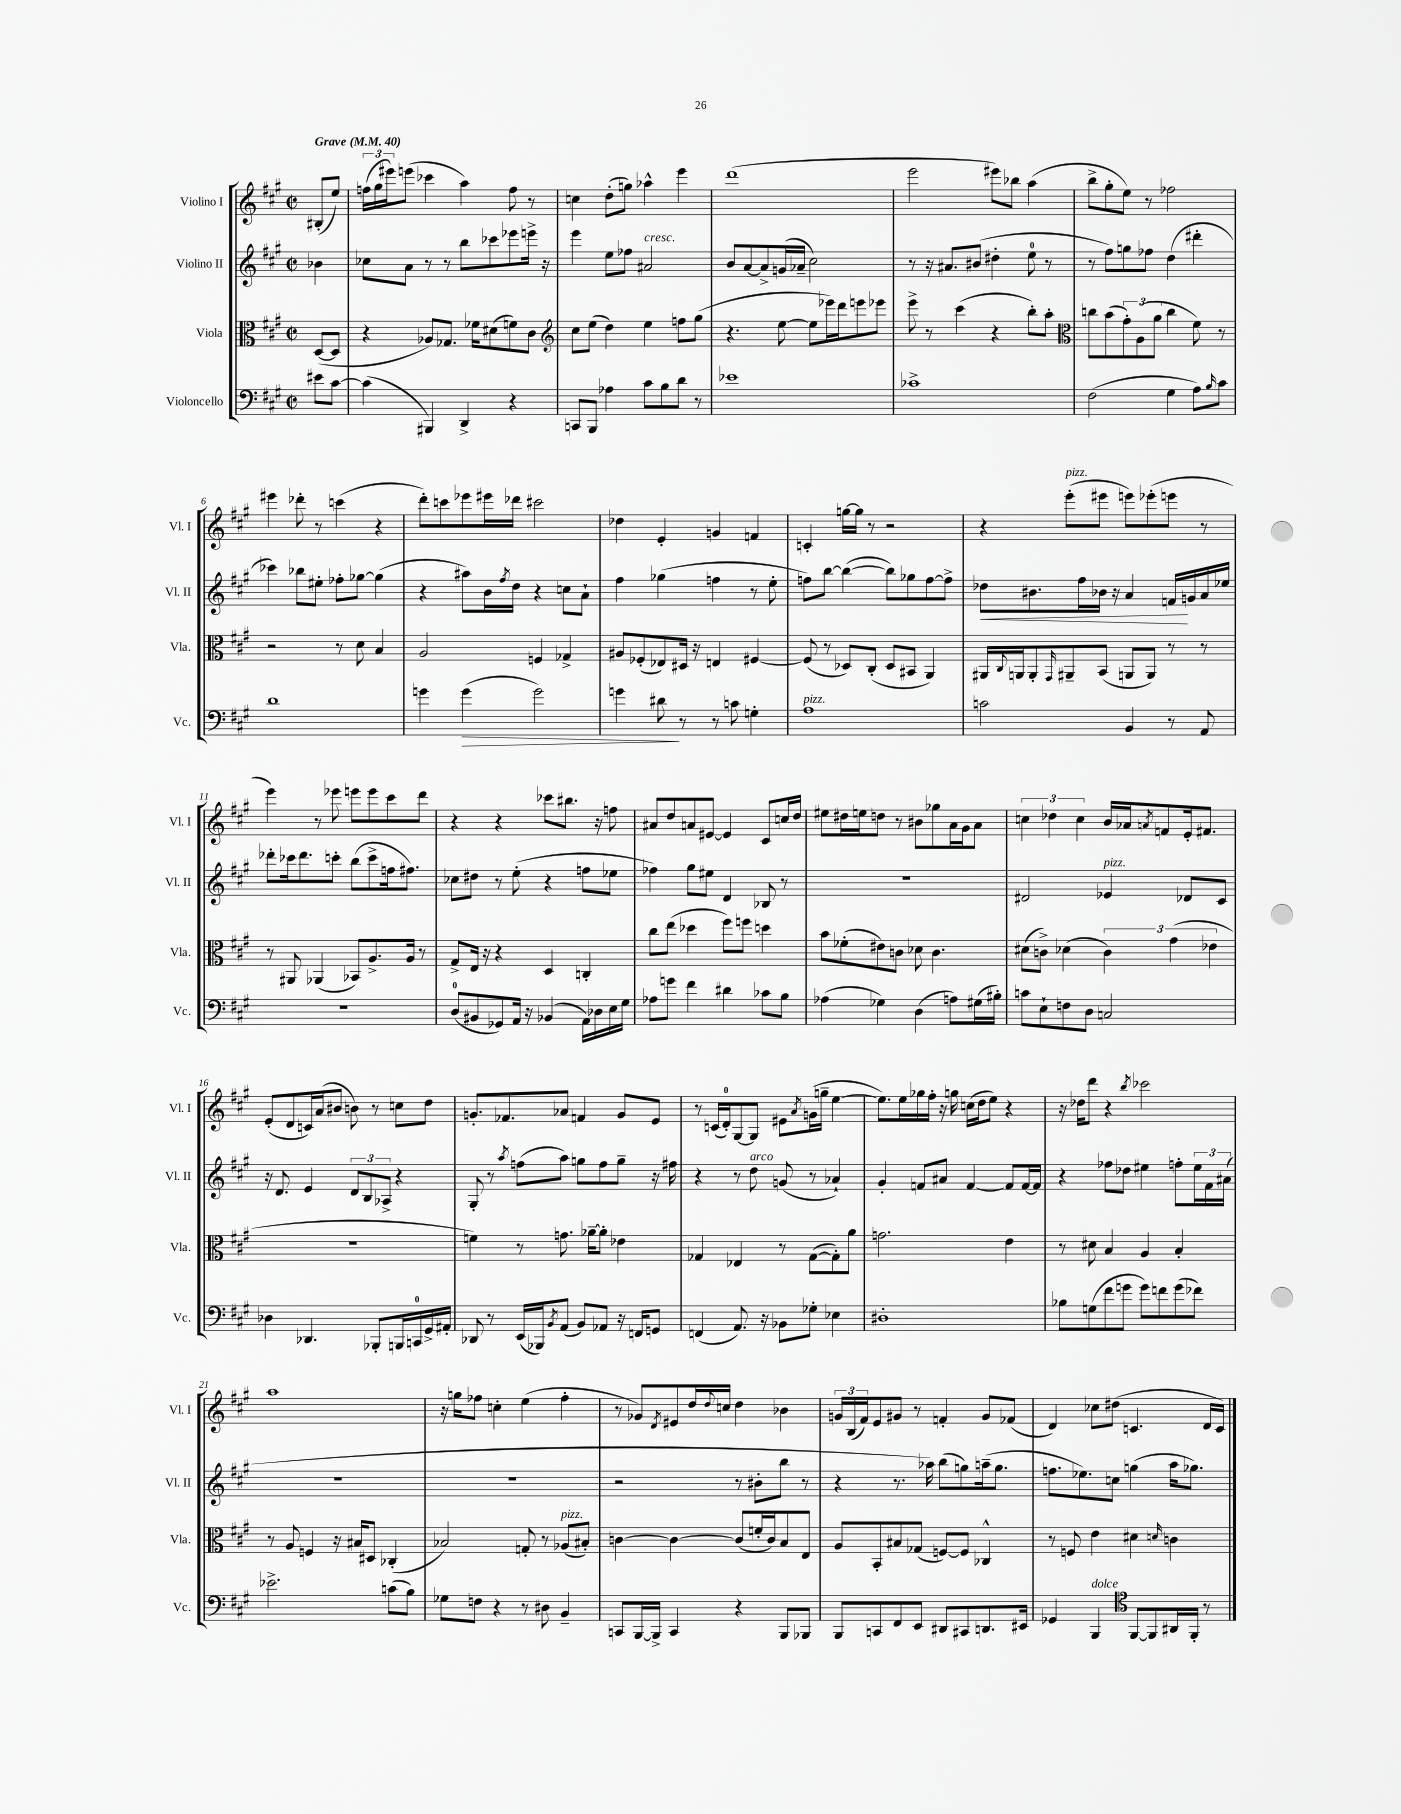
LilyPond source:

<<
\new StaffGroup <<
\new Staff = "s0" \with { instrumentName = "Violino I" shortInstrumentName = "Vl. I" } {
    \clef treble \key a \major \defaultTimeSignature \time 2/2 \partial 4 \tempo "Grave" 4 = 40
    bis8-.( e''8) |
    \tuplet 3/2 { f''16( gis''16 eis'''16) } e'''8( ces'''4 a''4) f''8 r8 |
    c''4 d''8-.( g''8) aes''4-^ e'''4 |
    d'''1( |
    e'''2 eis'''8) bes''8 a''4( |
    b''8-> gis''8-. e''8) r8 fes''2 |
    eis'''4 des'''8-. r8 c'''4( r4 |
    d'''8-.) c'''8 ees'''8 eis'''16 des'''16 cis'''2 |
    des''4 e'4-. g'4 f'4 |
    c'4-. g''16~ g''16 r8 r2 |
    r4 e'''8-.^\markup { \italic "pizz." }( eis'''8 e'''8) ees'''8-.( e'''8 r8 |
    e'''4) r8 ees'''8 e'''8 e'''8 cis'''8 d'''8 |
    r4 r4 ces'''8 bis''8. r16 f''8 |
    ais'8 d''8 a'8 eis'8~ eis'4 cis'8 c''16 d''16 |
    eis''8 dis''16 e''16 d''8 r8 bis'8 ges''8 a'16 gis'16 a'8 |
    \tuplet 3/2 { c''4 des''4 c''4 } b'16 aes'16 \acciaccatura { a'8 } f'8 e'16-. fis'8. |
    e'8-.( d'8 c'16) a'16( bis'8 b'8) r8 c''8 d''8 |
    g'8.-. fes'8. aes'8 f'4 g'8 e'8 |
    r8 c'16( d'16-0-.) gis8~ gis8 eis'8 \acciaccatura { a'8 } g'16( g''16-- e''4~ |
    e''8.) e''16 ges''16 fis''16-. r16 g''16 c''16( d''16 e''8) r4 |
    r16 des''16 d'''8 r4 \acciaccatura { b''8 } ces'''2 |
    a''1 |
    r16 g''16 fes''8 c''4-. e''4( fes''4-. |
    r8 ges'8) \acciaccatura { d'8 } eis'8 d''16 \appoggiatura { d''8 } c''16 d''4 bes'4 |
    \tuplet 3/2 { g'16 b16( fis'16) } e'8 gis'8 r8 f'4-. gis'8 fes'8( |
    d'4) ces''8 dis''8( c'4. d'16 c'16) \bar "|." |
}
\new Staff = "s1" \with { instrumentName = "Violino II" shortInstrumentName = "Vl. II" } {
    \clef treble \key a \major \defaultTimeSignature \time 2/2 \partial 4
    bes'4 |
    ces''8 a'8 r8 r8 b''8 ces'''8 ees'''8 e'''16-> r16 |
    e'''4 e''8 fes''8 ais'2^\markup { \italic "cresc." } |
    b'8 a'8~ a'8-> g'16( aes'16-- cis''2) |
    r8 r16 ais'8. bis'8( dis''4-. e''8-0 r8 |
    r8 fis''8) g''8 fes''8 d''4( dis'''4-. |
    ces'''4) bes''8 eis''8-. fes''8-. ges''8~ ges''4( |
    r4 ais''8) b'16 \acciaccatura { fis''8 } d''16 r4 c''8 a'8-! |
    fis''4 ges''4( f''4 r8 e''8-. |
    f''8) b''8~ b''4~( b''8) ges''8 f''8~ f''8-> |
    des''8\< bis'8. fis''16 bes'16 r16 a'4 f'16\! g'16 a'16 ees''16 |
    des'''8-. ces'''16 des'''8. c'''8-. b''8( c'''8-> f''16 fis''8.) |
    ces''8 dis''8 r8 e''8-.( r4 f''8 ees''8 |
    fes''4) gis''8 eis''8 d'4 bes8 r8 |
    R1 |
    dis'2 ees'4^\markup { \italic "pizz." } des'8 cis'8 |
    r16 d'8. e'4 \tuplet 3/2 { d'8 b8 aes8-> } r4 |
    gis8-. r8 \acciaccatura { a''8 } f''8( a''8) g''8 f''8 g''8-- r16 fis''16 |
    r4 r8 d''8^\markup { \italic "arco" } g'8( r8 aes'4-!) |
    gis'4-. f'8 ais'8 f'4~ f'8 f'16~ f'16 |
    r4 fes''8 des''8 eis''4 f''8-. \tuplet 3/2 { eis''16 fis'16 ais'16( } |
    R1 |
    r1 |
    r2 r8 bis'8-. b''8 r8 |
    r4 r8. aes''16) b''8( g''8) a''16--( g''8. |
    f''8. ees''8.) c''8 g''4( a''16 ges''8.) \bar "|." |
}
\new Staff = "s2" \with { instrumentName = "Viola" shortInstrumentName = "Vla." } {
    \clef alto \key a \major \defaultTimeSignature \time 2/2 \partial 4
    d8~( d8 |
    r4 aes8) ges8. fes'16 dis'8( f'8) cis'8 |
    \clef treble cis''8 e''8( d''4) e''4 f''8 gis''8( |
    r4. e''8~ e''8 ees'''16) d'''16 e'''8 ees'''8 |
    e'''8-> r8 cis'''4( r4 b''8-.) a''8-. |
    \clef alto c''8 b'8( \tuplet 3/2 { gis'8-.) a8( a'8 } c''4 fis'8) r8 |
    r2 r8 d'8 b4 |
    a2 f4 ges4-> |
    ais8 fes8-.( ees8) dis16 r16 e4 fis4~ |
    fis8( r8 des8) cis8-.( des8 bis,8 a,4) |
    ais,16 \appoggiatura { cis8 } a,16 a,8-. \grace { gis,16 } ais,8-- b,8( a,8 a,8) r8 r8 |
    r8 ais,8 aes,4( bes,8) a8.-> a16 r8 |
    gis8-> e16 r16 r4 d4 c4-. |
    cis''8 e''8( des''4 fis''8) f''8 d''4 |
    b'8 fes'8-.( eis'8) c'8 des'8 c'4. |
    dis'8( c'8->) des'4( \tuplet 3/2 { c'4) gis'4( ees'4 } |
    R1 |
    f'4) r8 g'8. aes'16~-- aes'8-. ees'4 |
    ges4 ees4 r8 ges8~( ges8-.) a'8 |
    g'2. e'4 |
    r8 dis'8 b4 a4 b4-. |
    r8 a8 f4 r16 bis16 dis8 ces4-.( |
    bes2) g8-. r8 aes8^\markup { \italic "pizz." }( bis8-.) |
    c'4~ c'4~ c'8( f'16-. c'16) b8 e8 |
    a8 b,8-. bis8 ges8( f8~) f8 ces4-^ |
    r8 f8 e'4 dis'4 \grace { d'16 } c'4 \bar "|." |
}
\new Staff = "s3" \with { instrumentName = "Violoncello" shortInstrumentName = "Vc." } {
    \clef bass \key a \major \defaultTimeSignature \time 2/2 \partial 4
    eis'8 cis'8~ |
    cis'4( bis,,4) d,4-> r4 |
    c,8 b,,8 aes4 cis'8 b8 d'8 r8 |
    ees'1 |
    ces'1-> |
    fis2( gis4 a8) \grace { b16 } cis'8 |
    d'1 |
    g'4 g'4\>( g'2) |
    g'4 dis'8\! r8 r8 c'8 g4-. |
    a1^\markup { \italic "pizz." } |
    c'2 b,4 r8 a,8 |
    R1 |
    d8-0( bis,8 ges,8) a,16 r16 bes,4( a,16) des16 e16 gis16 |
    aes8 g'8 fis'4 dis'4 ces'8 b8 |
    aes4( ges4) d4( a8) gis16( bis16-.) |
    c'8 e8-! f8 d8 c2 |
    des4 des,4. bes,,8-. b,,16 c,16-0 gis,16-> ais,16-. |
    des,8 r8 e,16( bes,,16) \acciaccatura { b,8 } a,8( b,8) aes,8 r16 f,16 g,8 |
    f,4( a,8.) r16 bes,8 ges8-. ees4 |
    dis1-. |
    bes8 g8( fis'8 g'8 g'8) f'8 g'8( fes'8) |
    ees'2.-> c'8( b8) |
    ges8 f8 r4 r8 dis8 b,4-- |
    c,8 b,,16~ b,,16-> c,4 r4 b,,8 bes,,8 |
    b,,8 c,8 fis,8 e,8 dis,8 cis,8 d,8. eis,16 |
    ges,4 b,,4^\markup { \italic "dolce" } \clef tenor fis,8~ fis,8 ais,16 fis,16-. r8 \bar "|." |
}
>>
>>
